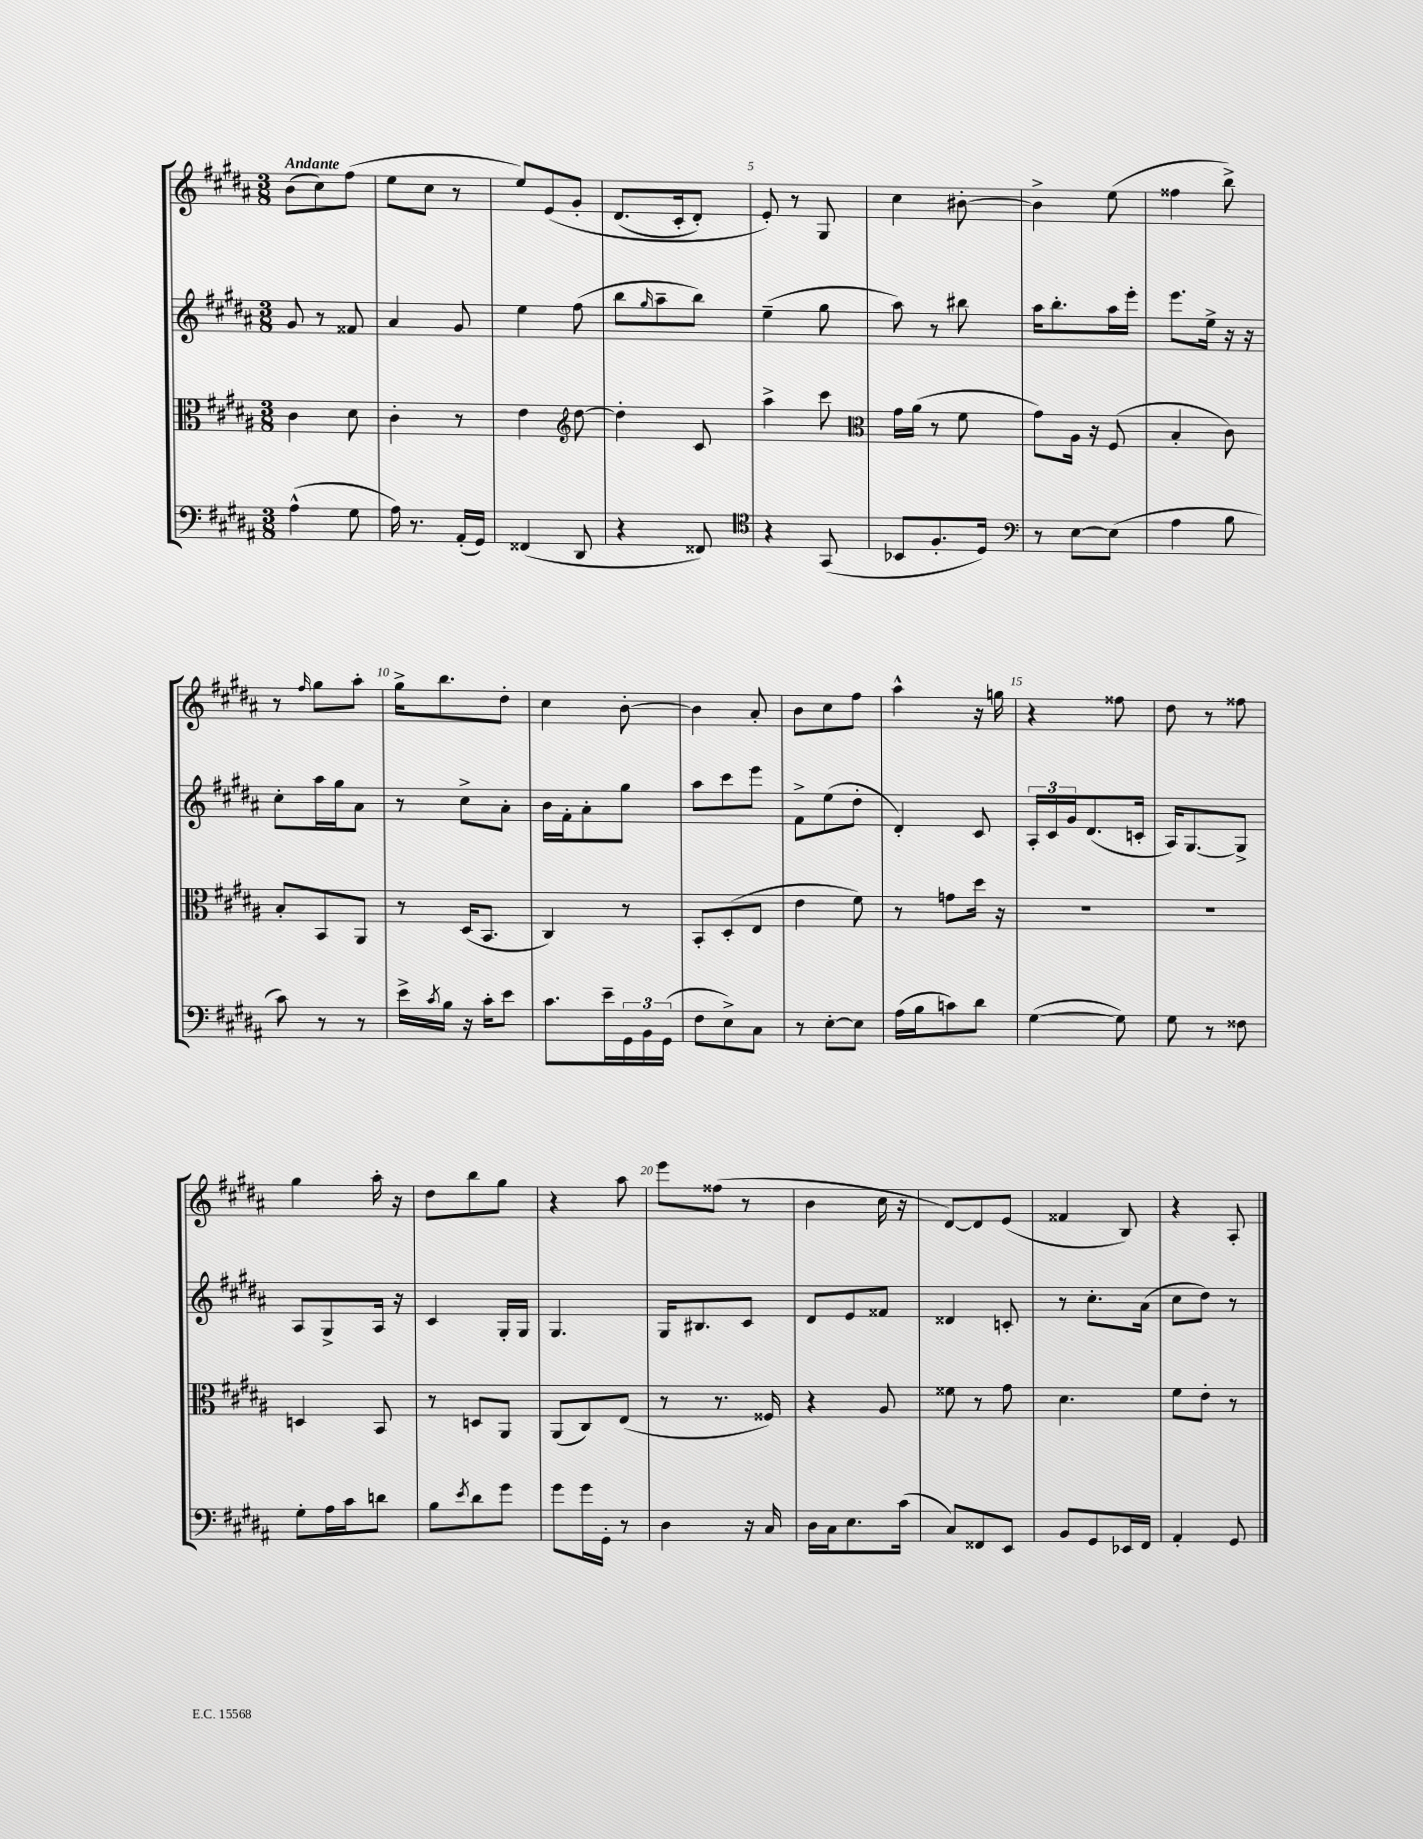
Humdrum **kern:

**kern	**kern	**kern	**kern
*part4	*part3	*part2	*part1
*staff4	*staff3	*staff2	*staff1
*clefF4	*clefC3	*clefG2	*clefG2
*k[f#c#g#d#a#]	*k[f#c#g#d#a#]	*k[f#c#g#d#a#]	*k[f#c#g#d#a#]
*M3/8	*M3/8	*M3/8	*M3/8
=1	=1	=1	=1
!	!	!	!LO:TX:a:B:t=Andante
(4A#^^\	4c#\	8g#/	(8b\L
.	.	8r	8cc#\)
8G#\	8d#\	8f##X/	(8ff#\J
=2	=2	=2	=2
16A#\)	4c#'\	4a#/	8ee\L
8.r	.	.	.
.	.	.	8cc#\J
(16AA#'/LL	8r	8g#/	8r
16GG#/JJ)	.	.	.
=3	=3	=3	=3
(4FF##X/	4e\	4ee\	8ee/L)
.	.	.	(8e/
*	*clefG2	*	*
8DD#/	[8dd#\	(8ff#\	8g#'/J
=4	=4	=4	=4
4r	4dd#'\]	8bb\L	(8.d#/L
.	.	16qqgg#/	.
.	.	8aa#~\	.
.	.	.	16c#'/k
8FF##X/)	8c#/	8bb\J)	8d#'/J)
=5	=5	=5	=5
*clefC4	*	*	*
4r	4aa#^\	(4ee~\	8e'/)
.	.	.	8r
(8GG#/	8ccc#\	8gg#\	8G#/
=6	=6	=6	=6
*	*clefC3	*	*
8BB-X/L	16g#\LL	8aa#\)	4cc#\
.	(16a#\JJ	.	.
8.F#'/	8r	8r	.
.	8f#\	8bb#X\	[8b#X'\
16D#/Jk)	.	.	.
=7	=7	=7	=7
*clefF4	*	*	*
8r	8g#\L)	16aa#\KL	4b#^\]
.	.	8.bb'\	.
[8E\L	16A#\Jk	.	.
.	16r	.	.
(8E\J]	(8F#/	16aa#\L	(8ee\
.	.	16eee'\JJ	.
=8	=8	=8	=8
4A#\	4B'/	8.eee\L	4ff##X\
.	.	16ee^\Jk	.
8B\	8c#\)	16r	8bb^\)
.	.	16r	.
!!LO:LB:g=z
=9	=9	=9	=9
8c#\)	8B'/L	8cc#'\L	8r
.	.	.	16qqff#/
8r	8BB/	16aa#\L	8gg#\L
.	.	16gg#\J	.
8r	8AA#/J	8a#\J	8aa#'\J
=10	=10	=10	=10
16e^\LL	8r	8r	16gg#^\KL
8qc#/	.	.	.
16B\JJ	.	.	8.bb\
16r	(16D#/KL	8cc#^\L	.
16c#'\KL	8.BB/J	.	.
8e\J	.	8a#'\J	8dd#'\J
=11	=11	=11	=11
8.c#\L	4C#/)	16b\LL	4cc#\
.	.	16f#'\J	.
.	.	8a#'\	.
16e~\L	.	.	.
24GG#\	8r	8gg#\J	[8b'\
24BB\	.	.	.
(24GG#\JJ	.	.	.
=12	=12	=12	=12
8F#\L	8BB'/L	8aa#\L	4b\]
8E^\)	(8D#'/	8ccc#\	.
8C#\J	8E/J	8eee\J	8a#'/
=13	=13	=13	=13
8r	4e\	8f#^\L	8b\L
[8E'\L	.	(8ee\	8cc#\
8E\J]	8f#\)	8dd#'\J	8ff#\J
=14	=14	=14	=14
(16A#\LL	8r	4d#'/)	4aa#^^\
16B\J	.	.	.
8cn\)	8gn\L	.	.
8d#\J	16dd#\Jk	8c#/	16r
.	16r	.	16ggn\
=15	=15	=15	=15
([4G#\	4.r	24A#'/LL	4r
.	.	24c#/	.
.	.	24g#/J	.
.	.	(8.d#/	.
8G#\])	.	.	8ff##X\
.	.	16cn'/Jk	.
=16	=16	=16	=16
8G#\	4.r	16A#/KL)	8dd#\
.	.	[8.G#/	.
8r	.	.	8r
8F##X\	.	8G#^/J]	8ff##X\
!!LO:LB:g=z
=17	=17	=17	=17
8G#'\L	4Dn/	8A#/L	4gg#\
16A#\L	.	8G#^/	.
16c#\J	.	.	.
8dn\J	8BB/	16A#/Jk	16aa#'\
.	.	16r	16r
=18	=18	=18	=18
8B\L	8r	4c#/	8dd#\L
8qe/	.	.	.
8d#\	8Dn/L	.	8bb\
8g#\J	8AA#/J	16G#'/LL	8gg#\J
.	.	16G#/JJ	.
=19	=19	=19	=19
8g#\L	(8AA#/L	4.G#/	4r
16g#\L	8C#/)	.	.
16GG#'\JJ	.	.	.
8r	(8E/J	.	8aa#\
=20	=20	=20	=20
4D#\	8r	16G#/KL	8eee\L
.	.	8.B#X/	.
.	8.r	.	(8ff##X\J
16r	.	8c#/J	8r
16C#/	16F##X/)	.	.
=21	=21	=21	=21
16D#\LL	4r	8d#/L	4b\
16C#\J	.	.	.
8.E\	.	8e/	.
.	8A#/	8f##X/J	16cc#\
(16c#\Jk	.	.	16r
=22	=22	=22	=22
8C#/L)	8f##X\	4d##X/	[8d#/L)
8FF##X/	8r	.	8d#/]
8EE/J	8g#\	8cn'/	(8e/J
=23	=23	=23	=23
8BB/L	4.d#\	8r	4f##X/
8GG#/	.	8.cc#'\L	.
16EE-X/L	.	.	8B/)
16FF#/JJ	.	(16a#\Jk	.
=24	=24	=24	=24
4AA#'/	8f#\L	8cc#\L	4r
.	8e'\J	8dd#\J)	.
8GG#/	8r	8r	8A#'/
==	==	==	==
*-	*-	*-	*-
